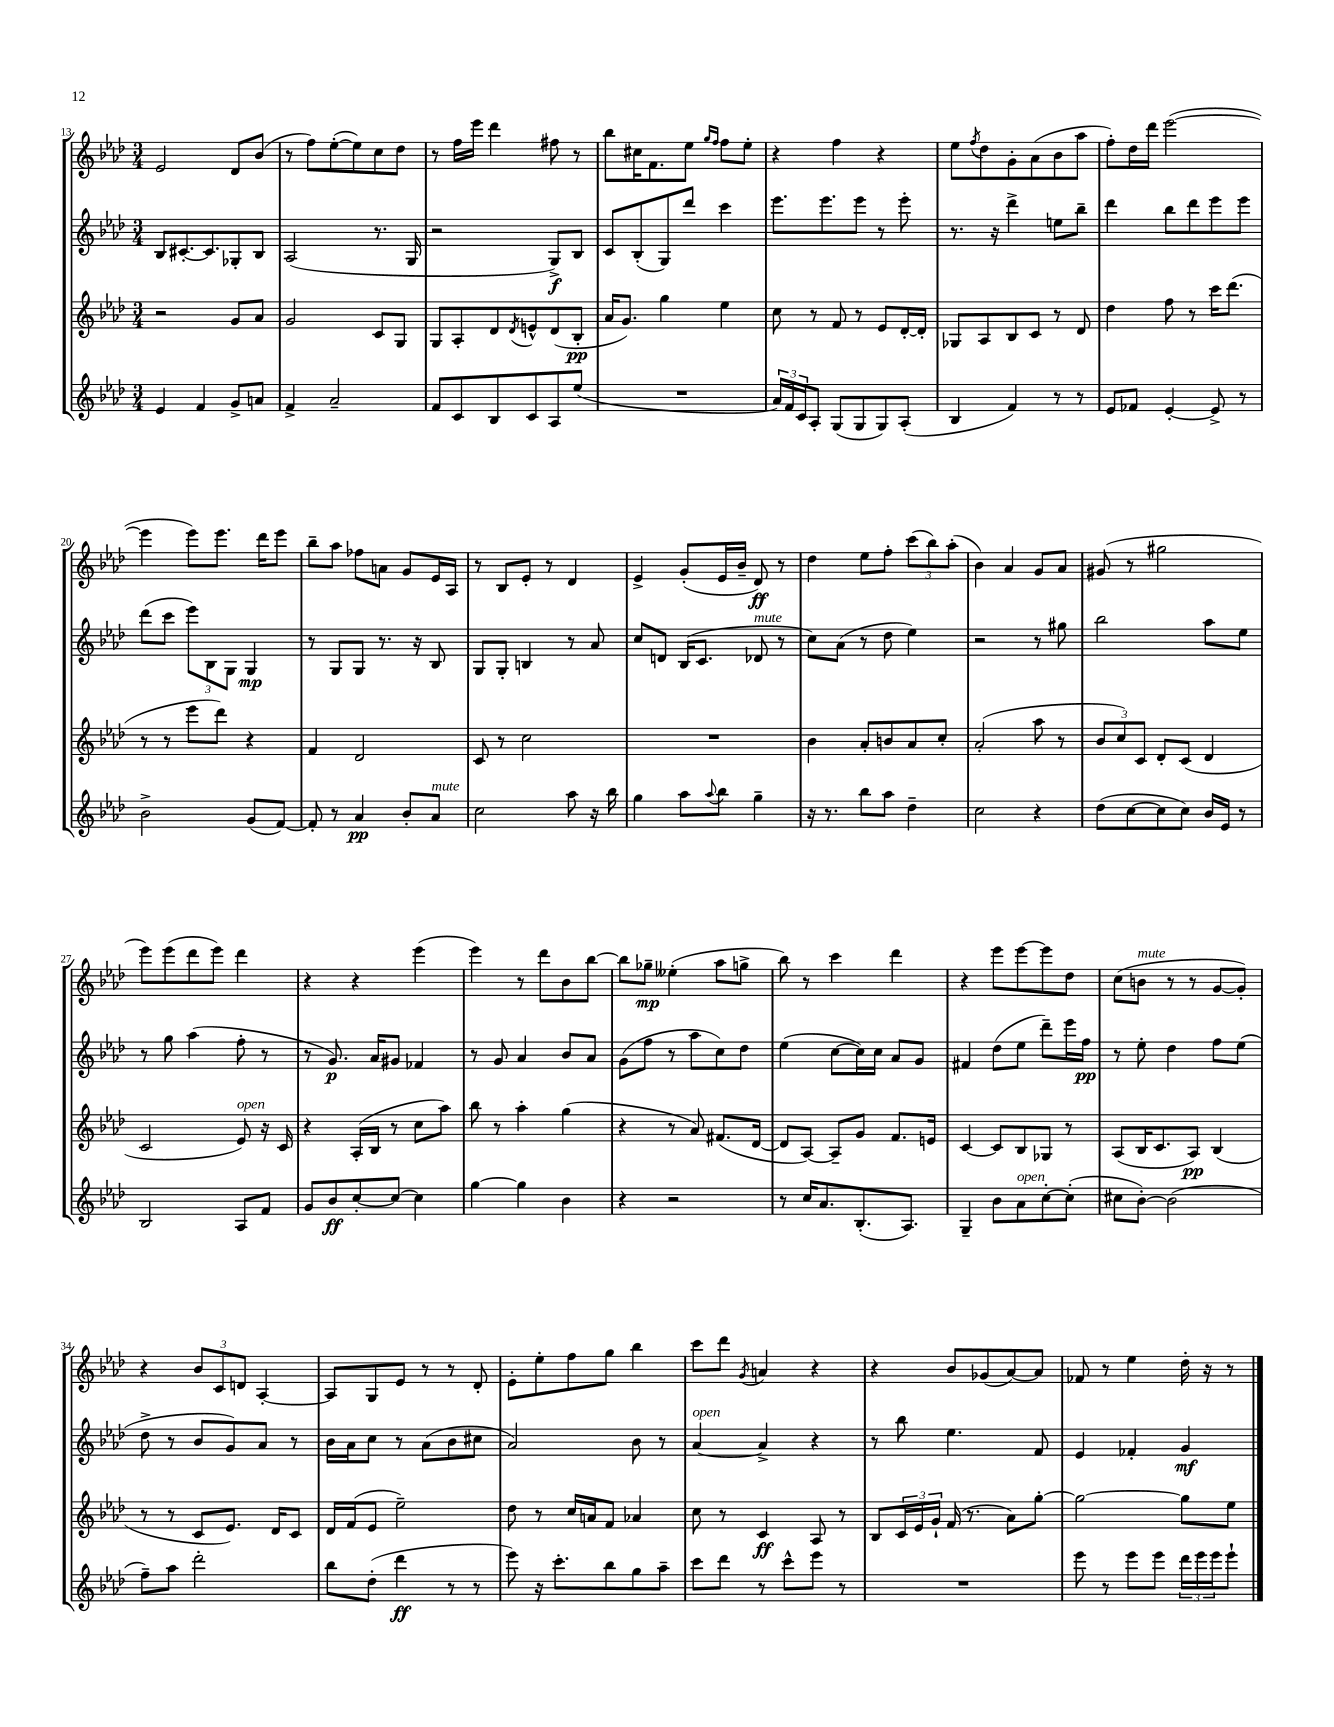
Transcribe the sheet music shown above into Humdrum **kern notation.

**kern	**kern	**kern	**kern
*staff4	*staff3	*staff2	*staff1
*clefG2	*clefG2	*clefG2	*clefG2
*k[b-e-a-d-]	*k[b-e-a-d-]	*k[b-e-a-d-]	*k[b-e-a-d-]
*M3/4	*M3/4	*M3/4	*M3/4
4e-	2r	8B-	2e-
.	.	[8.c#'	.
4f	.	.	.
.	.	8.c#]	.
8g^	8g	8G-'	8d-
8a	8a-	8B-	(8b-
=	=	=	=
4f^	2g	(2A-	8r
.	.	.	8ff)
2a-~	.	.	([8ee-'
.	.	.	8ee-])
.	8c	8.r	8cc
.	8G	.	8dd-
.	.	16G	.
=	=	=	=
8f	8G	2r	8r
8c	8A-'	.	16ff
.	.	.	16eee-
8B-	8d-	.	4ddd-
.	8qd-	.	.
8c	8e^^	.	.
8A-	(8d-	8G^)	8ff#
(8ee-	8B-'	8B-	8r
=	=	=	=
2.r	16a-	8c	8bb-
.	8.g)	.	.
.	.	(8B-'	16cc#
.	.	.	8.f
.	4gg	8G)	.
.	.	8ddd-	8ee-
.	.	.	16qqgg
.	.	.	16qqff
.	4ee-	4ccc	8ff
.	.	.	8ee-'
=	=	=	=
24a-)	8cc	8.eee-	4r
24f	.	.	.
24c	.	.	.
8A-'	8r	.	.
.	.	8.eee-	.
(8G	8f	.	4ff
8G	8r	8eee-	.
8G)	8e-	8r	4r
(8A-'	[16d-'	8eee-'	.
.	16d-']	.	.
=	=	=	=
4B-	8G-	8.r	8ee-
.	.	.	8qff
.	8A-	.	8dd-
.	.	16r	.
4f)	8B-	4ddd-^	8g'
.	8c	.	(8a-
8r	8r	8ee	8b-
8r	8d-	8bb-~	8aa-
=	=	=	=
8e-	4dd-	4ddd-	8ff')
8f-	.	.	16dd-
.	.	.	16ddd-
[4e-'	8ff	8bb-	([2eee-
.	8r	8ddd-	.
8e-^]	16ccc	8eee-	.
.	(8.ddd-	.	.
8r	.	8eee-	.
=	=	=	=
2b-^	8r	(8ddd-	4eee-]
.	8r	8ccc	.
.	8eee-	12eee-)	8eee-)
.	.	12B-	.
.	8ddd-)	.	8.eee-
.	.	12G	.
(8g	4r	4G	.
.	.	.	16ddd-
[8f)	.	.	8eee-
=	=	=	=
8f']	4f	8r	8bb-~
8r	.	8G	8aa-
4a-	2d-	8G	8ff-
.	.	8.r	8a
8b-'	.	.	8g
.	.	16r	.
8a-	.	8B-	16e-
.	.	.	16A-
=	=	=	=
2cc	8c	8G	8r
.	8r	8G'	8B-
.	2cc	4B	8e-'
.	.	.	8r
8aa-	.	8r	4d-
16r	.	8a-	.
16bb-	.	.	.
=	=	=	=
4gg	2.r	8cc	4e-^
.	.	8d	.
8aa-	.	(16B-	(8g'
.	.	8.c	.
8qqaa-	.	.	.
8bb-	.	.	16e-
.	.	.	16b-~
4gg~	.	8d-	8d-)
.	.	8r	8r
=	=	=	=
16r	4b-	8cc)	4dd-
8.r	.	.	.
.	.	(8a-	.
8bb-	8a-'	8r	8ee-
8aa-	8b	8dd-	8ff'
4dd-~	8a-	4ee-)	(12ccc
.	.	.	12bb-)
.	8cc'	.	.
.	.	.	(12aa-'
=	=	=	=
2cc	(2a-'	2r	4b-)
.	.	.	4a-
4r	8aa-	8r	8g
.	8r	8gg#	8a-
=	=	=	=
(8dd-	12b-	2bb-	(8g#
.	12cc)	.	.
[8cc	.	.	8r
.	12c	.	.
8cc]	8d-'	.	2gg#
8cc)	(8c	.	.
16b-	4d-	8aa-	.
16e-	.	.	.
8r	.	8ee-	.
=	=	=	=
2B-	2c	8r	8eee-)
.	.	8gg	(8eee-
.	.	(4aa-	8ddd-
.	.	.	8eee-)
8A-	8e-)	8ff'	4ddd-
8f	16r	8r	.
.	16c	.	.
=	=	=	=
8g	4r	8r	4r
8b-	.	8.g)	.
[8cc'	(16A-'	.	4r
.	16B-	16a-	.
8cc_	8r	8g#	.
4cc]	8cc	4f-	(4eee-
.	8aa-)	.	.
=	=	=	=
[4gg	8bb-	8r	4eee-)
.	8r	8g	.
4gg]	4aa-'	4a-	8r
.	.	.	8ddd-
4b-	(4gg	8b-	8b-
.	.	8a-	[8bb-
=	=	=	=
4r	4r	(8g	8bb-]
.	.	8ff	8gg-~
2r	8r	8r	(4ee--'
.	8a-)	8aa-	.
.	(8.f#	8cc)	8aa-
.	.	8dd-	8gg^
.	[16d-	.	.
=	=	=	=
8r	8d-]	(4ee-	8bb-)
16cc	[8A-)	.	8r
8.a-	.	.	.
.	8A-~]	[8cc	4ccc
(8.B-'	8g	16cc])	.
.	.	16cc	.
.	8.f	8a-	4ddd-
8.A-)	.	.	.
.	.	8g	.
.	16e	.	.
=	=	=	=
4G~	[4c	4f#	4r
8b-	8c]	(8dd-	8eee-
8a-	8B-	8ee-	[8eee-
[8cc'	8G-	8ddd-~)	8eee-]
(8cc']	8r	16eee-	8dd-
.	.	16ff	.
=	=	=	=
8cc#	(8A-	8r	(8cc
[8b-')	16B-	8ee-'	8b
.	8.c	.	.
(2b-]	.	4dd-	8r
.	8A-)	.	8r
.	(4B-	8ff	[8g
.	.	(8ee-	8g'])
=	=	=	=
8ff~)	8r	8dd-^	4r
8aa-	8r	8r	.
2ddd-'	8c	8b-	12b-
.	.	.	12c
.	8.e-)	8g)	.
.	.	.	12d
.	.	8a-	[4A-'
.	16d-	.	.
.	8c	8r	.
=	=	=	=
8bb-	16d-	16b-	8A-]
.	(16f	16a-	.
(8dd-'	8e-	8cc	8G
4ddd-	2ee-~)	8r	8e-
.	.	(8a-	8r
8r	.	8b-	8r
8r	.	8cc#	8d-'
=	=	=	=
8eee-)	8dd-	2a-)	8e-'
16r	8r	.	8ee-'
8.ccc'	.	.	.
.	16cc	.	8ff
.	16a	.	.
8bb-	8f	.	8gg
8gg	4a-	8b-	4bb-
8aa-~	.	8r	.
=	=	=	=
8ccc	8cc	[4a-	8ccc
8ddd-	8r	.	8ddd-
.	.	.	8qg
8r	4c	4a-^]	4a
8ccc^^	.	.	.
8eee-	8A-	4r	4r
8r	8r	.	.
=	=	=	=
2.r	8B-	8r	4r
.	24c	8bb-	.
.	24e-	.	.
.	24g`	.	.
.	(16f	4.ee-	8b-
.	8.r	.	.
.	.	.	(8g-
.	8a-)	.	[8a-)
.	[8gg'	8f	8a-]
=	=	=	=
8eee-	2gg_	4e-	8f-
8r	.	.	8r
8eee-	.	4f-'	4ee-
8eee-	.	.	.
24ddd-	8gg]	4g	16dd-'
24eee-	.	.	.
.	.	.	16r
24eee-	.	.	.
8eee-`	8ee-	.	8r
==	==	==	==
*-	*-	*-	*-
